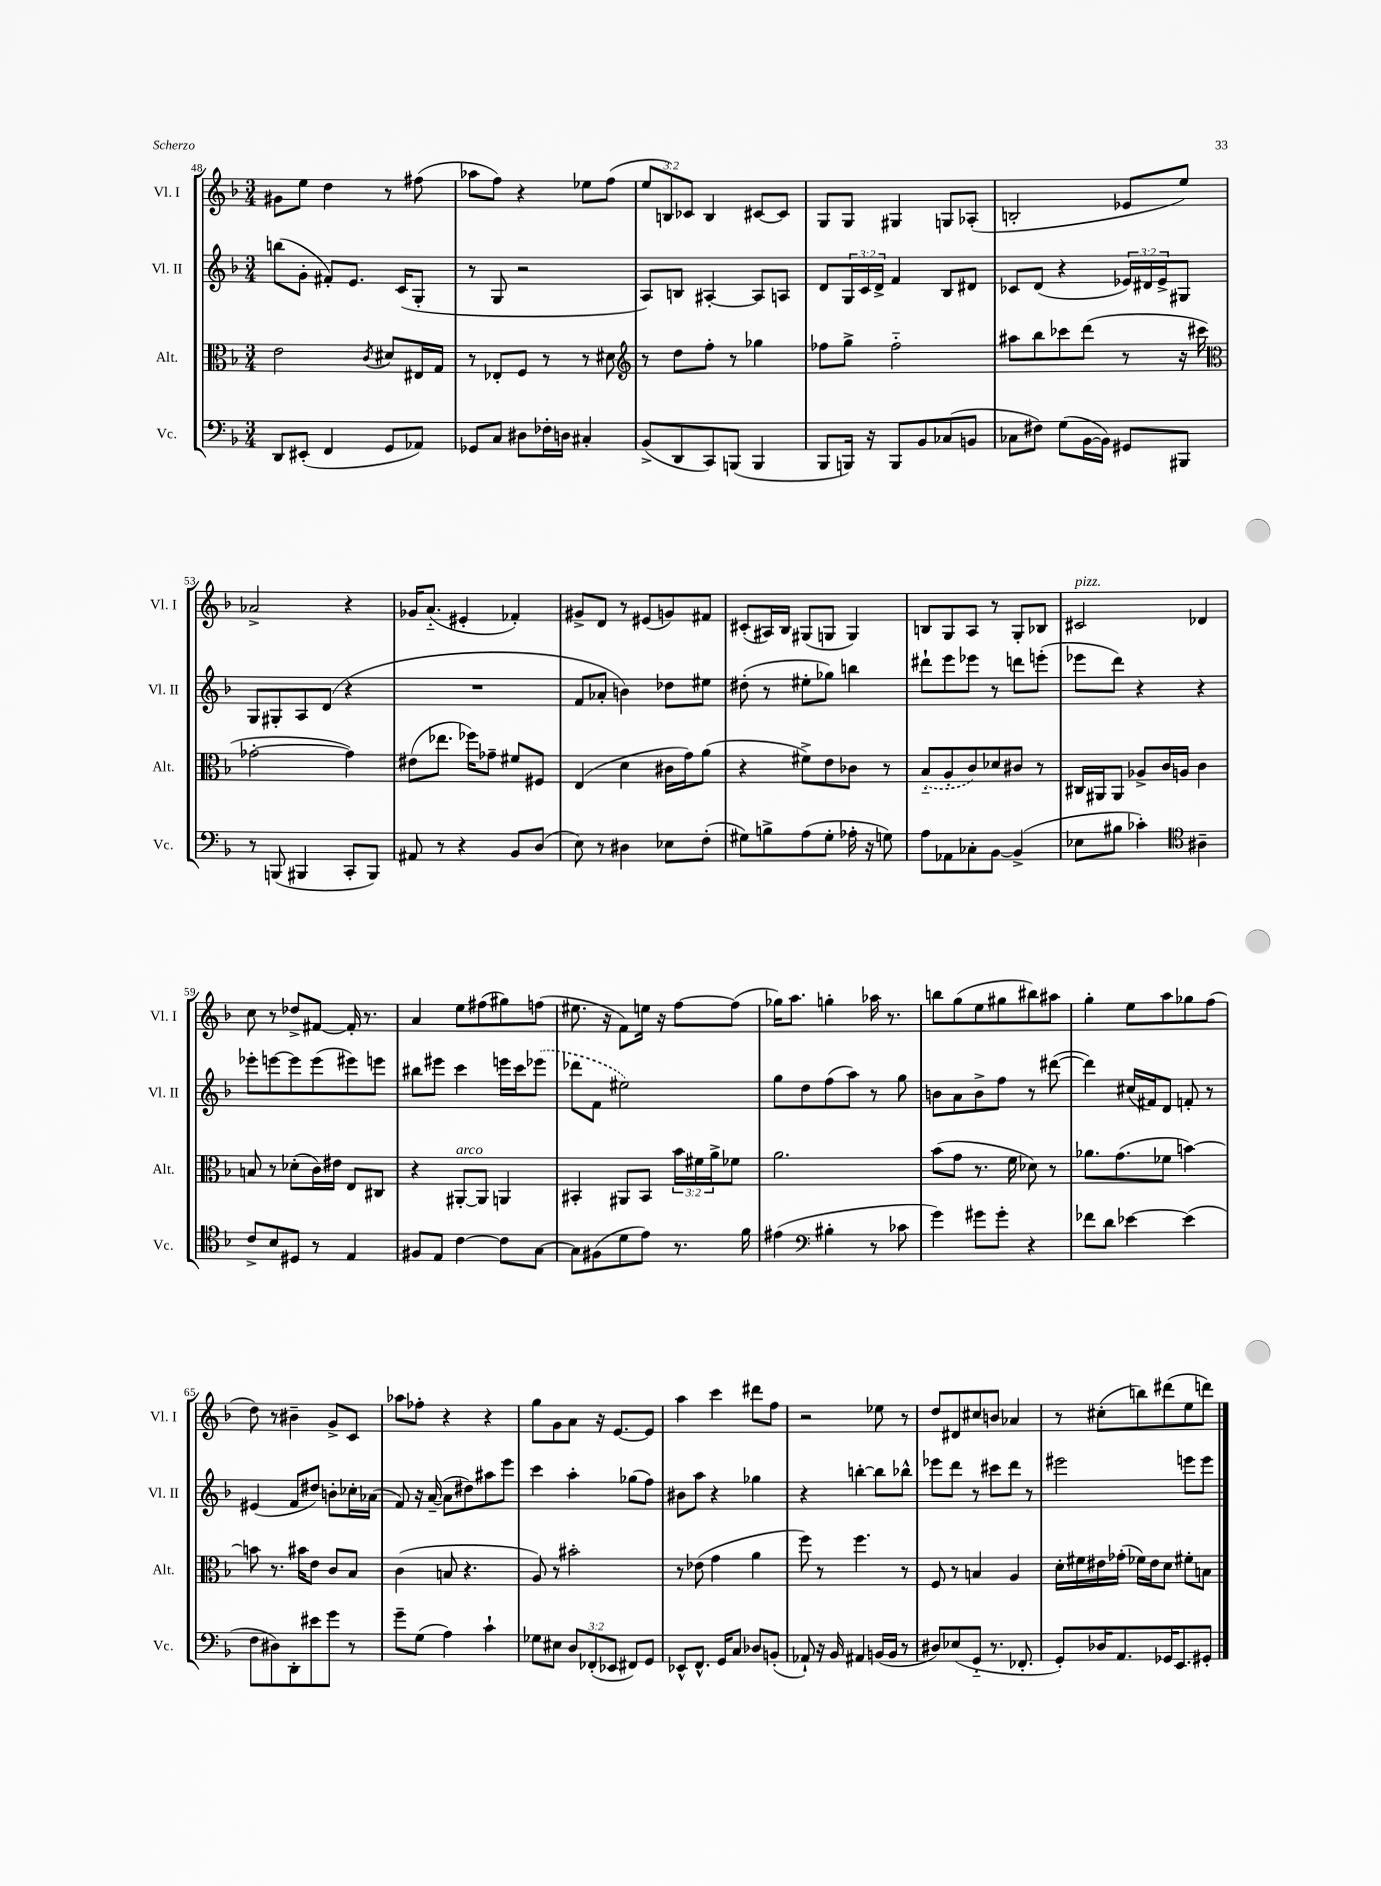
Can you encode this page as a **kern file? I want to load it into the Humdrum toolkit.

**kern	**kern	**kern	**kern
*part4	*part3	*part2	*part1
*staff4	*staff3	*staff2	*staff1
*I"Vc.	*I"Alt.	*I"Vl. II	*I"Vl. I
*I'Vc.	*I'Alt.	*I'Vl. II	*I'Vl. I
*clefF4	*clefC3	*clefG2	*clefG2
*k[b-]	*k[b-]	*k[b-]	*k[b-]
*M3/4	*M3/4	*M3/4	*M3/4
=48	=48	=48	=48
8DD/L	2e\	(8bbn\L	8g#X\L
(8EE#X'/J	.	8g'\J	8ee\J
4FF/	.	8f#X'/L)	4dd\
.	.	8.e/J	.
.	8qc/	.	.
8GG/L	8d#X/L	.	8r
.	.	(16c/KL	.
8AA-X/J)	16E#X/L	8G'/J	(8ff#X\
.	16G/JJ	.	.
=49	=49	=49	=49
8GG-X/L	8r	8r	8aa-X\L
8C/J	8E-X'/L	8G/	8ff\J)
8D#X\L	8F/J	2r	4r
16F-X'\L	8r	.	.
16Dn\JJ	.	.	.
4C#X'/	8r	.	8ee-X\L
.	8d#X\	.	(8ff\J
=50	=50	=50	=50
*	*clefG2	*	*
(8BB-^/L	8r	8A/L)	12ee/L
.	.	.	12Bn/)
8DD/	8dd\L	8Bn/J	.
.	.	.	12c-X/J
8CC/)	8ff'\J	[4A#X'/	4B/
(8BBBn/J	8r	.	.
4BBB/	4gg-X\	8A#/L]	[8c#X/L
.	.	8An/J	8c#/J]
=51	=51	=51	=51
8BBB-/L	8ff-X\L	8d/L	8G/L
16BBBn/Jk)	8gg^\J	24G/L	8G/J
.	.	24c/	.
16r	.	.	.
.	.	24d^/JJ	.
8BBB/L	2ff-\	4f/	4G#X/
8BB-/	.	.	.
(8C-X/	.	8B-/L	8Gn/L
8BBn/J	.	8d#X/J	(8A-X'/J
=52	=52	=52	=52
8C-X\L	8aa#X\L	8c-X/L	2Bn'/
8F#X\J)	8bb-\	(8d/J	.
(8G\L	8ccc-X\	4r	.
[16BB-\L	(8ddd\J	.	.
16BB-\JJ])	.	.	.
8GG#X/L	8r	24e-X/LL)	8e-X/L
.	.	24d#X/	.
.	.	24e-^/J	.
8BBB#X/J	16r	8G#X/J	8ee/J)
.	16ccc#X\	.	.
!!LO:LB:g=z
=53	=53	=53	=53
*	*clefC3	*	*
8r	[2g-X'\	8G/L	2a-X^/
(8BBBn/	.	8G#X'/	.
4BBB#X/	.	8A/	.
.	.	(8d/J	.
8CC'/L	4g-\])	4r	4r
8BBB#/J)	.	.	.
=54	=54	=54	=54
8AA#X/	(8e#X\L	2.r	16g-X/KL
.	.	.	(8.a/J
8r	8.ee-X\J	.	.
4r	.	.	4e#X'/
.	16ff-X\KL)	.	.
.	8g-X~\J	.	.
8BB-/L	8f#X/L	.	4f-X'/)
(8D/J	8F#X/J	.	.
=55	=55	=55	=55
8E\)	(4E/	8f/L	8g#X^/L
8r	.	8a-X'/J	8d/J
4D#X\	4d\	4bn\)	8r
.	.	.	(8e#X/L
8E-X\L	16c#X\LL	8dd-X\L	8gn/)
.	16g\J)	.	.
(8F'\J	(8a\J	8ee#X\J	8f#X/J
=56	=56	=56	=56
8G#X\L)	4r	(8dd#X'\	(8c#X'/L
8Bn^\	.	8r	16A#X/L)
.	.	.	16B-/JJ
(8A\	8f#X^\L)	8ee#X'\L	(8G#X/L
8G#'\J	8e\	8gg-X\J)	8Gn/J
16A-X'\	8c-X\J	4bbn\	4G/)
16r	.	.	.
8Gn\)	8r	.	.
=57	=57	=57	=57
8A\L	(8B-/L	8ddd#X`\L	8Bn/L
8AA-X\	8A'/	8eee\	8G/
8C-X'\	8c/)	8eee-X\J	8A/J
[8BB-\J	8d-X/	8r	8r
(4BB-^/]	8c#X/J	8dddn\L	8G'/L
.	8r	(8eeen'\J	8B-X/J
=58	=58	=58	=58
!	!	!	!LO:TX:a:i:t=pizz.
8E-X\L	16C#X/LL	8eee-X\L	2c#X/
.	16AA#X/J	.	.
8B#X\J	8AA#/J	8ddd\J)	.
4c-X'\)	8A-X^/L	4r	.
.	16c/L	.	.
.	16An/JJ	.	.
*clefC4	*	*	*
4A#X~\	4c\	4r	4d-X/
!!LO:LB:g=z
=59	=59	=59	=59
8c^/L	8Bn/	8eee-X'\L	8cc\
8B-/	8r	[8eeen\	8r
8D#X/J	(8d-X'\L	8eee\]	8dd-X^/L
8r	16c\L)	(8eee\	[8f#X/J
.	16e#X\JJ	.	.
4E/	8E/L	8eee#X\)	16f#'/]
.	.	.	8.r
.	8C#X/J	8eeen\J	.
=60	=60	=60	=60
8F#X/L	4r	8bb#X\L	4a/
8E/J	.	8eee#X\J	.
!	!LO:TX:a:i:t=arco	!	!
[4c\	[8AA#X'/L	4ccc\	8ee\L
.	8AA#/J]	.	(8ff#X\
8c\L]	4AAn/	16eeen\LL	8gg#X\)
.	.	16ccc\J	.
[8G\J	.	(8eee-X\J	(8ffn\J
=61	=61	=61	=61
8G\L]	4BB#X'/	8ddd-X\L	8.ee#X\
(8F#X\	.	8f\J	.
.	.	.	16r
8d\	8AA#X/L	2ee#X\)	8f\L)
8e\J)	8BB#/J	.	16een\Jk
.	.	.	16r
8.r	24b-\LL	.	[8ff\L
.	24f#X\	.	.
.	24a^\J	.	.
.	8f-X\J	.	(8ff\J]
16f\	.	.	.
=62	=62	=62	=62
(4e#X\	2.a\	8gg\L	16gg-X\KL)
.	.	.	8.aa\J
.	.	8dd\	.
*clefF4	*	*	*
4B#X'\	.	(8ff\	4ggn'\
.	.	8aa\J)	.
8r	.	8r	16aa-X\
.	.	.	8.r
8c-X\	.	8gg\	.
=63	=63	=63	=63
4g\)	(8b-\L	8bn\L	8bbn\L
.	8g\J	8a\	(8gg\
8g#X\L	8.r	8b^\	8ee\
8g#'\J	.	8ff\J	8gg#X\
.	16f\	.	.
4r	8d-X\)	8r	8bb#X\)
.	8r	([8ddd#X\	8aa#X\J
=64	=64	=64	=64
8f-X\L	8.a-X\L	4ddd#\])	4gg'\
8d\J	.	.	.
.	(8.g\	.	.
[4e-X\	.	(16cc#X/LL	8ee\L
.	.	16f#X/J)	.
.	8f-X\J	8d/J	8aa\
(4e-\]	[4bn\)	8fn'/	8gg-X\
.	.	8r	(8ff\J
!!LO:LB:g=z
=65	=65	=65	=65
8F\L	8bn\]	(4e#X/	8dd\)
8D#X\)	8.r	.	8r
8DD'\	.	8f/L	4b#X~\
.	16b#X\KL	.	.
8e#X\	8e\J	8dd#X/J)	.
8g\J	8c/L	8bn'\L	8g^/L
8r	8B-/J	16cc-X'\L	8c/J
.	.	(16a-X\JJ	.
=66	=66	=66	=66
8g~\L	(4c\	8f/)	8aa-X\L
(8G\J	.	16r	8ff-X'\J
.	.	([16a~/	.
4A\)	8Bn/	8a\L]	4r
.	4.r	8dd#X\)	.
4c`\	.	8aa#X\	4r
.	.	8eee\J	.
=67	=67	=67	=67
8G-X\L	8A/)	4ccc\	8gg\L
8E#X\J	8r	.	8g\
12D/L	2b#X'\	4aa'\	8a\J
(12FF-X'/	.	.	.
.	.	.	16r
12EE-X/J	.	.	.
.	.	.	[8.e/L
8FF#X/L)	.	(8gg-X\L	.
8GG/J	.	8ff\J)	8e/J]
=68	=68	=68	=68
8EE-X^^/L	8r	8b#X\L	4aa\
8.FF^^/J	(8e-X\	8aa\J	.
.	4g\	4r	4ccc\
16GG/KL	.	.	.
8C/J	.	.	.
8D-X/L	4a\	4gg-X\	8ddd#X\L
(8BBn'/J	.	.	8ff\J
=69	=69	=69	=69
8AA-X`/)	8ff\)	4r	2r
16r	8r	.	.
16BB-/	.	.	.
4AA#X/	4.ff\	[4bbn'\	.
(16BBn/LL	.	8bb\L]	8ee-X\
16BB/JJ	.	.	.
8r	8r	8bb-X^^\J	8r
=70	=70	=70	=70
8D#X/L)	8F/	8eee-X\L	8dd/L
(8E-X/	8r	8ddd\J	8d#X/
8GG/J	4Bn/	8r	8cc#X/
8.r	.	8ccc#X\L	8bn/J
.	4A/	8ddd\J	4a-X/
8.FF-X'/	.	.	.
.	.	8r	.
=71	=71	=71	=71
8GG'/L)	16d'\LL	2eee#X\	8r
.	16f#X\	.	.
16D-X/K	16e#X\	.	(8cc#X'\L
8.AA/	(16g-X'\JJ	.	.
.	16f-X\LL)	.	8bbn\)
.	16e#\J	.	.
16GG-X/K	8d\J	.	(8ddd#X\
8.EE/	.	.	.
.	8f#X'\L	8eeen\L	8ee\
8GG#X'/J	8Bn\J	8eee\J	8dddn\J)
==	==	==	==
*-	*-	*-	*-
